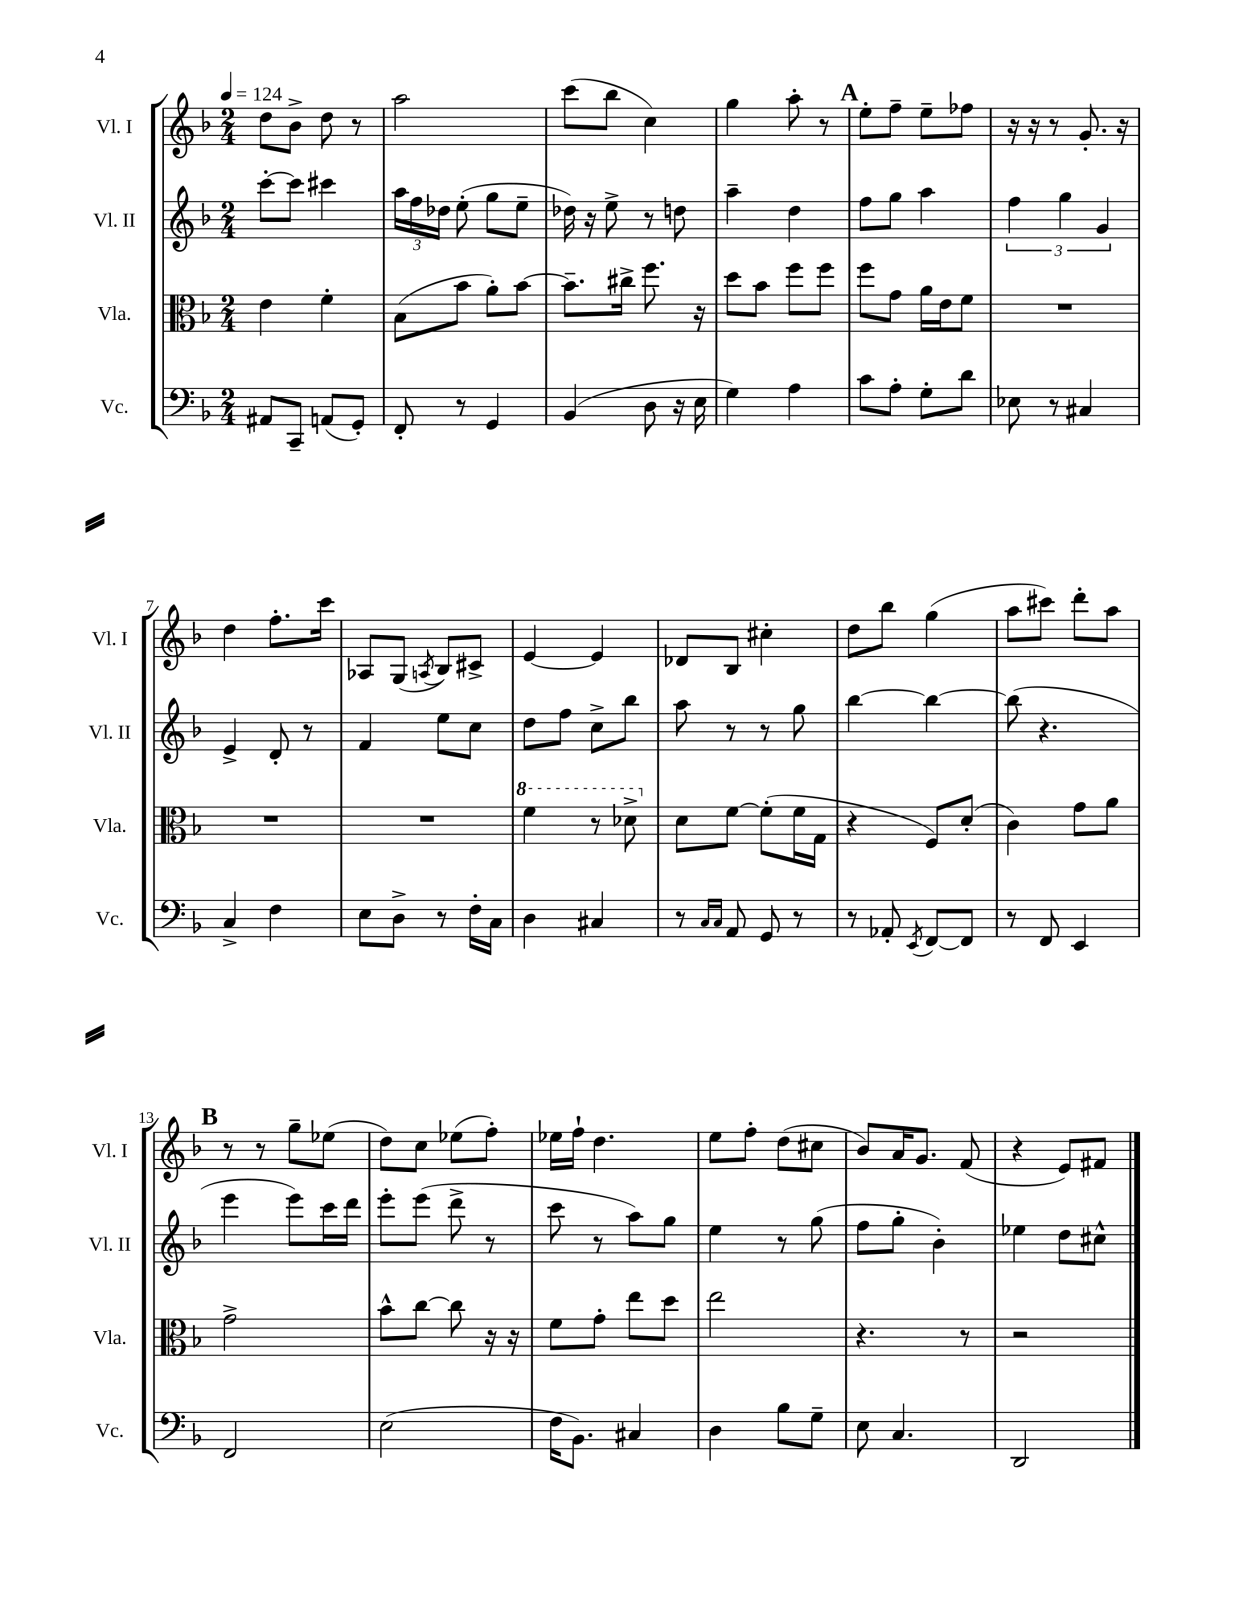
<<
\new StaffGroup <<
\new Staff = "s0" \with { instrumentName = "Vl. I" shortInstrumentName = "Vl. I" } {
    \clef treble \key f \major \numericTimeSignature \time 2/4 \tempo 4 = 124
    \autoBeamOff d''8[ bes'8]-> d''8 r8 |
    a''2 |
    c'''8[( bes''8] c''4) |
    g''4 a''8-. r8 |
    \mark \markup { \bold "A" } e''8[-. f''8]-- e''8[-- fes''8] |
    r16 r16 r8 g'8.-. r16 |
    d''4 f''8.[-. c'''16] |
    aes8[ g8]( \acciaccatura { a8 } bes8[) cis'8]-> |
    e'4~ e'4 |
    des'8[ bes8] cis''4-. |
    d''8[ bes''8] g''4( |
    a''8[ cis'''8]) d'''8[-. a''8] |
    \mark \markup { \bold "B" } r8 r8 g''8[-- ees''8]( |
    d''8[) c''8] ees''8[( f''8]-.) |
    ees''16[ f''16]-! d''4. |
    e''8[ f''8]-. d''8[( cis''8] |
    bes'8[) a'16 g'8.] f'8( |
    r4 e'8[) fis'8] \bar "|." |
}
\new Staff = "s1" \with { instrumentName = "Vl. II" shortInstrumentName = "Vl. II" } {
    \clef treble \key f \major \numericTimeSignature \time 2/4
    \autoBeamOff c'''8[~-. c'''8] cis'''4 |
    \tuplet 3/2 { a''16[ f''16 des''16] } e''8-.( g''8[ e''8]-- |
    des''16) r16 e''8-> r8 d''8 |
    a''4-- d''4 |
    \mark \markup { \bold "A" } f''8[ g''8] a''4 |
    \tuplet 3/2 { f''4 g''4 g'4 } |
    e'4-> d'8-. r8 |
    f'4 e''8[ c''8] |
    d''8[ f''8] c''8[-> bes''8] |
    a''8 r8 r8 g''8 |
    bes''4~ bes''4~ |
    bes''8( r4. |
    \mark \markup { \bold "B" } e'''4 e'''8[) c'''16 d'''16] |
    e'''8[-. e'''8]( d'''8-> r8 |
    c'''8 r8 a''8[) g''8] |
    e''4 r8 g''8( |
    f''8[ g''8]-. bes'4-.) |
    ees''4 d''8[ cis''8]-^ \bar "|." |
}
\new Staff = "s2" \with { instrumentName = "Vla." shortInstrumentName = "Vla." } {
    \clef alto \key f \major \numericTimeSignature \time 2/4
    \autoBeamOff e'4 f'4-. |
    bes8[( bes'8] a'8[-.) bes'8]~ |
    bes'8.[-- cis''16]-> f''8. r16 |
    d''8[ bes'8] f''8[ f''8] |
    \mark \markup { \bold "A" } f''8[ g'8] a'16[ e'16 f'8] |
    R2 |
    R2 |
    R2 |
    \ottava #1 f''4 r8 des''8-> \ottava #0 |
    d'8[ f'8]~ f'8[-.( f'16 g16] |
    r4 f8[) d'8]-.( |
    c'4) g'8[ a'8] |
    \mark \markup { \bold "B" } g'2-> |
    bes'8[-^ c''8]~ c''8 r16 r16 |
    f'8[ g'8]-. e''8[ d''8] |
    e''2 |
    r4. r8 |
    r2 \bar "|." |
}
\new Staff = "s3" \with { instrumentName = "Vc." shortInstrumentName = "Vc." } {
    \clef bass \key f \major \numericTimeSignature \time 2/4
    \autoBeamOff ais,8[ c,8]-- a,8[( g,8]-.) |
    f,8-. r8 g,4 |
    bes,4( d8 r16 e16 |
    g4) a4 |
    \mark \markup { \bold "A" } c'8[ a8]-. g8[-. d'8] |
    ees8 r8 cis4 |
    c4-> f4 |
    e8[ d8]-> r8 f16[-. c16] |
    d4 cis4 |
    r8 \grace { c16[ c16] } a,8 g,8 r8 |
    r8 aes,8-. \acciaccatura { e,8 } f,8[~ f,8] |
    r8 f,8 e,4 |
    \mark \markup { \bold "B" } f,2 |
    e2( |
    f16[ bes,8.]) cis4 |
    d4 bes8[ g8]-- |
    e8 c4. |
    d,2 \bar "|." |
}
>>
>>
